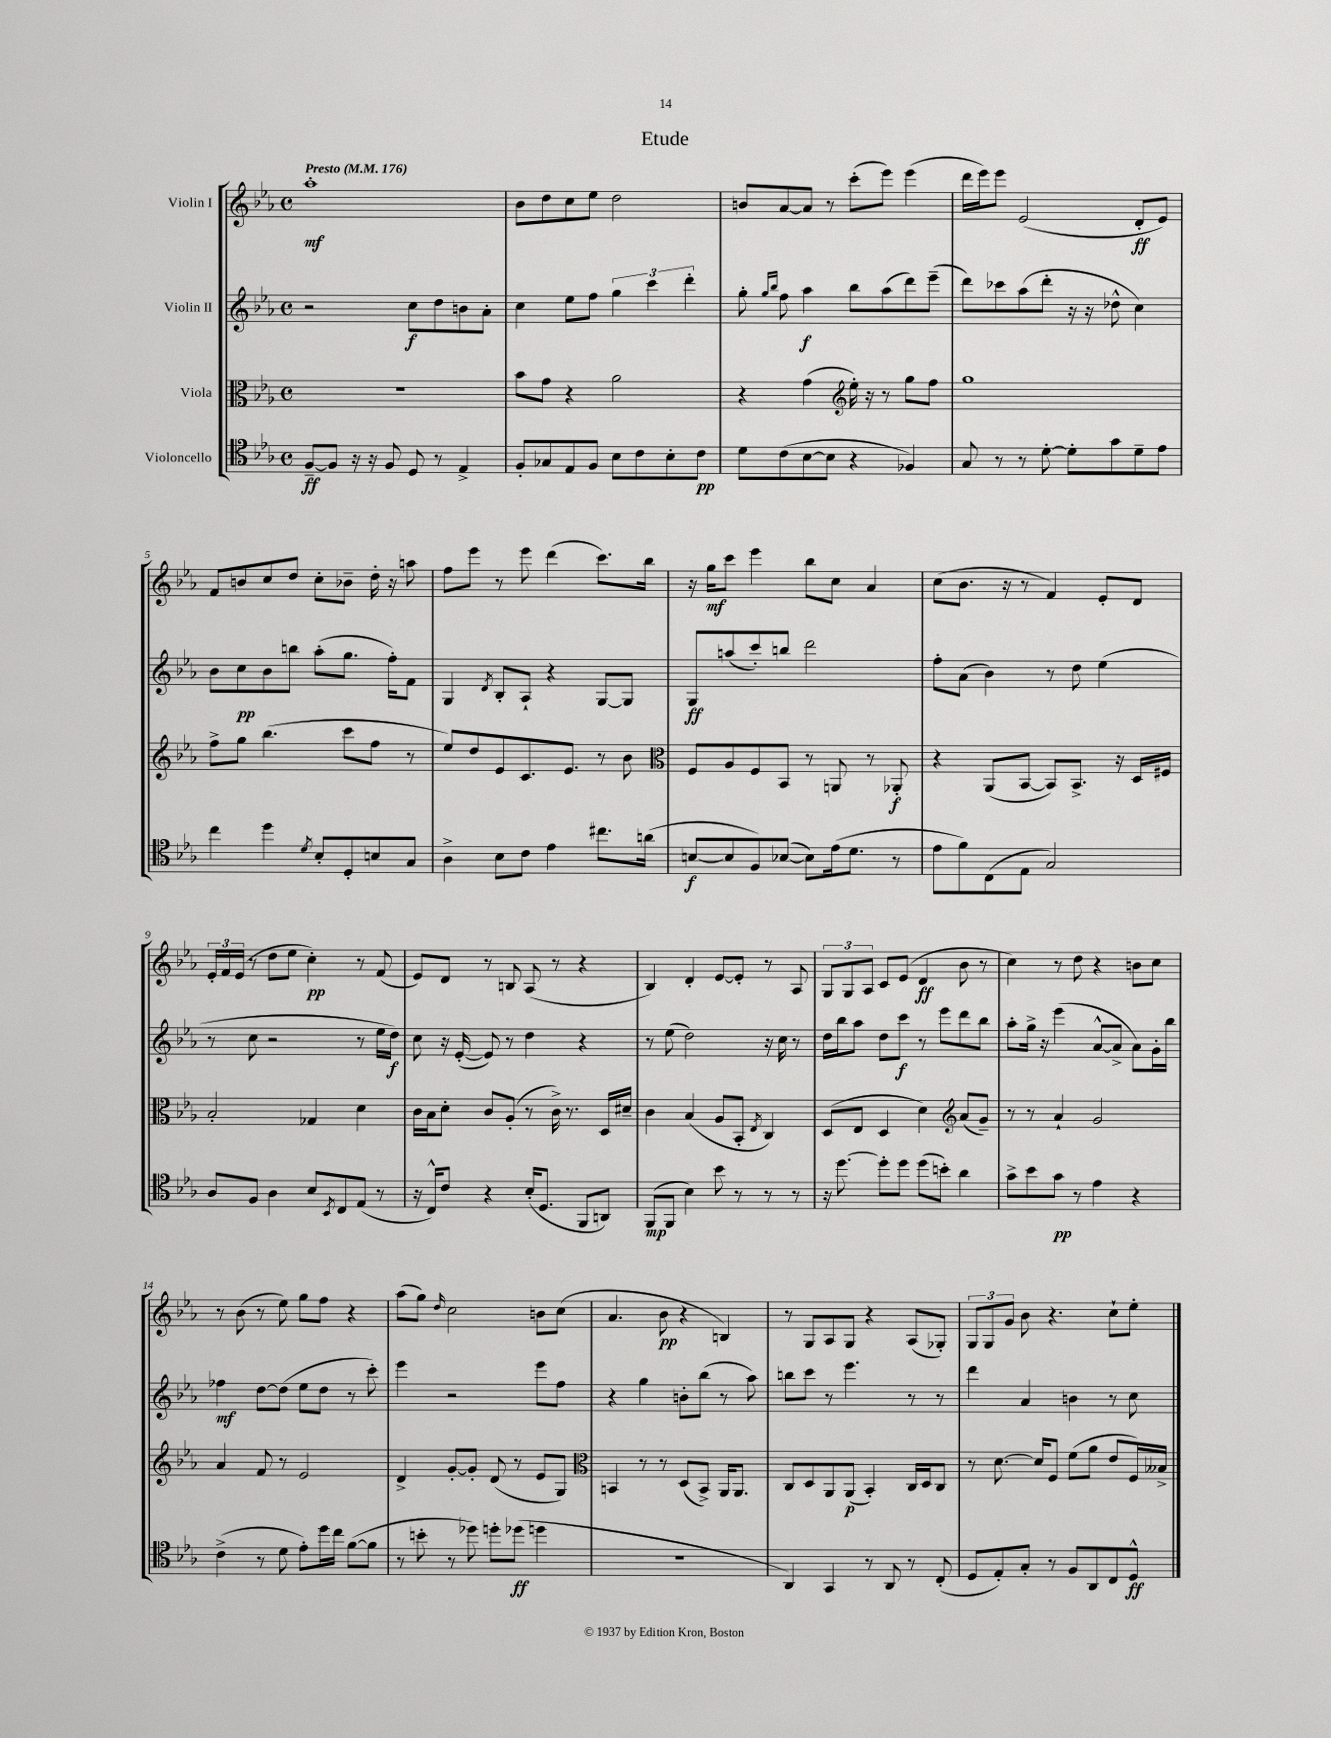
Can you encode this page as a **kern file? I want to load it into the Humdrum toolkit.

**kern	**kern	**kern	**kern
*staff4	*staff3	*staff2	*staff1
*clefC4	*clefC3	*clefG2	*clefG2
*k[b-e-a-]	*k[b-e-a-]	*k[b-e-a-]	*k[b-e-a-]
*M4/4	*M4/4	*M4/4	*M4/4
*met(c)	*met(c)	*met(c)	*met(c)
*MM176	*MM176	*MM176	*MM176
[8F~	1r	2r	1aa-'
8F]	.	.	.
16r	.	.	.
16r	.	.	.
8F	.	.	.
8D	.	8cc	.
8r	.	8dd	.
4E-^	.	8b	.
.	.	8a-'	.
=	=	=	=
8F'	8b-	4cc	8b-
8G-	8g	.	8dd
8E-	4r	8ee-	8cc
8F	.	8ff	8ee-
8B-	2a-	6gg	2dd
8c	.	.	.
.	.	6ccc	.
8B-'	.	.	.
.	.	6ddd'	.
8c	.	.	.
=	=	=	=
8d	4r	8gg'	8b
.	.	16qqgg	.
.	.	16qqbb-	.
(8c	.	8ff	[8a-
[8B-	(4g	4aa-	8a-]
8B-]	.	.	8r
*	*clefG2	*	*
4r	16ee-')	8bb-	(8ccc'
.	16r	.	.
.	8r	(8aa-	8eee-)
4F-)	8gg	8ddd)	(4eee-
.	8ff	(8eee-~	.
=	=	=	=
8G	1gg	8ddd)	16ddd
.	.	.	16eee-)
8r	.	8ccc-	8eee-
8r	.	(8aa-	(2e-
[8d'	.	8ddd'	.
8d']	.	16r	.
.	.	16r	.
8g	.	8dd-^^	.
8d~	.	4cc)	8d'
8e-	.	.	8e-)
=	=	=	=
4cc	8ff^	8b-	8f
.	8gg	8cc	8b
4dd	(4.bb-	8b-	8cc
.	.	8bb	8dd
8qd	.	.	.
8B-'	.	(8aa-'	8cc'
8D'	8ccc	8.gg	8b-~
8B	8ff	.	16dd'
.	.	16ff')	16r
8G	8r	8f	8aa
=	=	=	=
4A-^	8ee-)	4G	8ff
.	8dd	.	8eee-
.	.	8qd	.
8B-	8e-	8B-'	8r
8c	8.c	8A-`	8eee-
4e-	.	4r	(4ddd
.	8.e-	.	.
8.cc#	8r	[8G	8.ccc)
.	8b-	8G]	.
(16a	.	.	16bb-
=	=	=	=
*	*clefC3	*	*
[8B	8F	8G	16r
.	.	.	16gg
8B]	8A-	(8aa	8ccc
8F)	8F	8ccc')	4eee-
([8B-	8BB-	8bb	.
8B-])	8r	2ddd	8bb-
(16e-	8AA	.	8cc
8.d	.	.	.
.	8r	.	4a-
8r	8AA-'	.	.
=	=	=	=
8e-	4r	8ff'	(8cc
8f)	.	(8a-	8.b-
(8C	(8AA-	4b-)	.
.	.	.	16r
8E-	[8BB-	.	8r
2G)	8BB-])	8r	4f)
.	8.BB-^	8dd	.
.	.	(4ee-	8e-'
.	16r	.	.
.	16D	.	8d
.	16F#	.	.
=	=	=	=
8A-	2B-'	8r	24e-'
.	.	.	24f
.	.	.	(24e-
8F	.	8cc	8r
4A-	.	2r	8dd
.	.	.	8ee-
8B-	4G-	.	4cc')
8qBB-	.	.	.
8C	.	.	.
(8E-	4d	8r	8r
8r	.	16ee-	(8f
.	.	16dd)	.
=	=	=	=
16r	16c	8cc	8e-)
16C^^)	16B-	.	.
8c	8d'	16r	8d
.	.	([16e-'	.
4r	8c	8e-])	8r
.	(8A-'	8r	8B
(16B-'	8r	4dd	(8A-
8.D	.	.	.
.	16c^)	.	8r
.	8.r	.	.
8FF	.	4r	4r
8AA)	16D	.	.
.	16d#~	.	.
=	=	=	=
(8FF	4c	8r	4B-)
8FF	.	(8ee-	.
4B-)	(4B-	2dd)	4d'
8b-	8A-	.	[8e-
8r	8BB-'	.	8e-']
.	8qE-	.	.
8r	4C)	16r	8r
.	.	16cc	.
8r	.	8r	8A-
=	=	=	=
16r	(8D	16dd	12G
[8.dd	.	16bb-	.
.	.	.	12G
.	8E-	8aa-	.
.	.	.	12A-
8dd']	4D	8dd	8c
8dd	.	8ccc	(8e-
(8dd	4d)	8r	4d
8b')	.	8eee-	.
*	*clefG2	*	*
4a-	(8a-	8ddd	8b-
.	8g~)	8bb-	8r
=	=	=	=
8g^	8r	8aa-'	4cc)
8b-	8r	16gg^	.
.	.	16r	.
8g	4a-`	(4eee-	8r
8r	.	.	8dd
4e-	2g	[8a-^^	4r
.	.	8a-^]	.
4r	.	8a-)	8b
.	.	16g'	8cc
.	.	16bb-	.
=	=	=	=
(4c^	4a-	4ff-	8r
.	.	.	(8b-
8r	8f	[8dd	8r
8d	8r	(8dd]	8ee-)
8e-')	2e-	8ee-	8gg
16dd	.	8dd	8ff
16cc	.	.	.
([8f	.	8r	4r
8f]	.	8ccc')	.
=	=	=	=
8r	4d^	4eee-	(8aa-
8b'	.	.	8gg)
.	.	.	16qqdd
8r	[8g'	2r	2cc
8dd-)	8g']	.	.
8dd'	(8d	.	.
(8dd-	8r	.	.
4dd	8e-	8eee-	8b
.	8G)	8ff	(8cc
=	=	=	=
*	*clefC3	*	*
1r	4BB	4r	4.a-
.	8r	4gg	.
.	8r	.	8b-
.	(8D	8b'	4r
.	8BB^)	(8bb-	.
.	16AA-	8r	4B)
.	8.AA-	.	.
.	.	8aa-)	.
=	=	=	=
4AA-)	8C	8bb	8r
.	8D	8ccc	8G
4GG	8AA-	8r	8A-
.	(8AA-	4.eee-	8G
8r	4BB-')	.	4r
8AA-	.	.	.
8r	16C	8r	(8A-
.	16D	.	.
(8C'	8C	8r	8G-')
=	=	=	=
8D	8r	4ddd	12G
.	.	.	12G
8E-')	[8.d	.	.
.	.	.	12g
8G'	.	4a-	8b-
.	16d]	.	.
8r	8F	.	4.r
8F	(8f	4b	.
8AA-	8a-	.	.
8C	8e-	8r	8cc`
8D^^	16F)	8cc	8ee-'
.	16B--^	.	.
==	==	==	==
*-	*-	*-	*-
